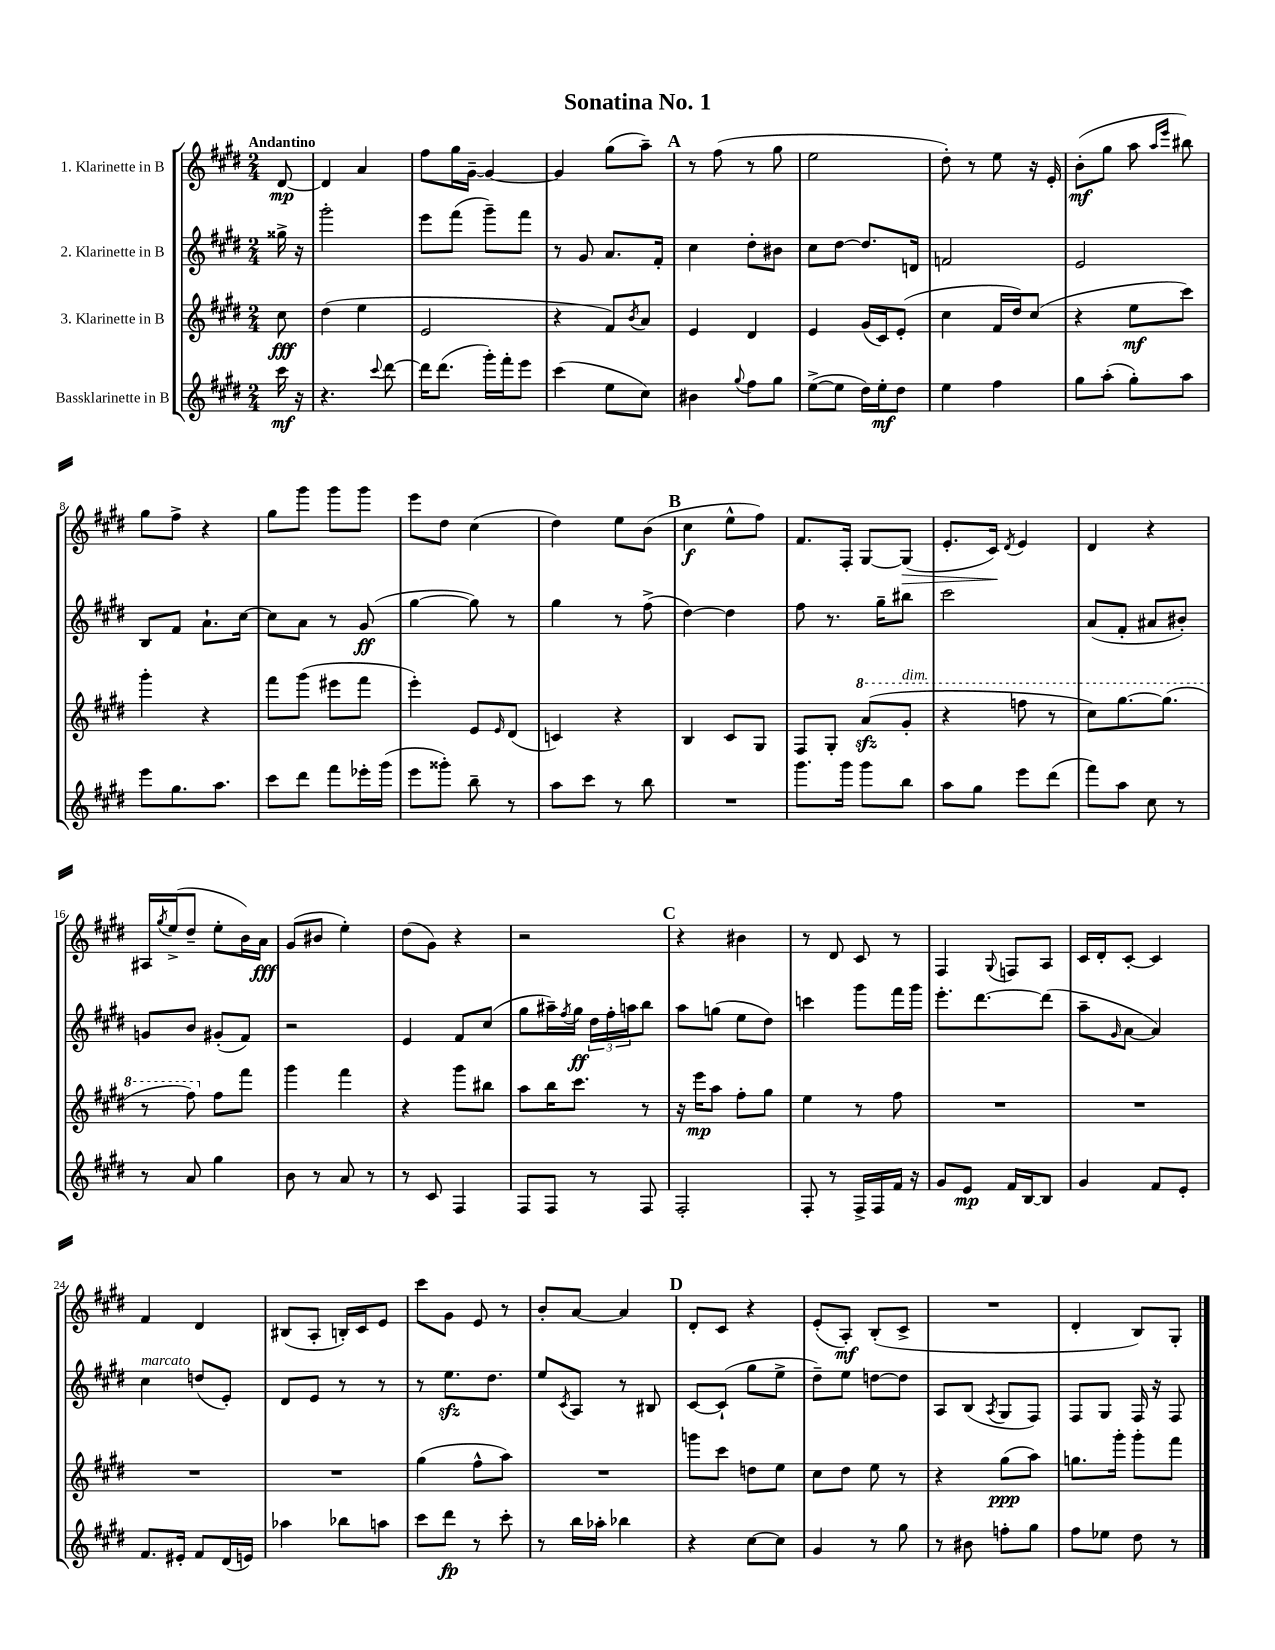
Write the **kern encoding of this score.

**kern	**kern	**kern	**kern
*staff4	*staff3	*staff2	*staff1
*clefG2	*clefG2	*clefG2	*clefG2
*k[f#c#g#d#]	*k[f#c#g#d#]	*k[f#c#g#d#]	*k[f#c#g#d#]
*M2/4	*M2/4	*M2/4	*M2/4
16ccc#	8cc#	16gg##^	[8d#
16r	.	16r	.
=	=	=	=
4.r	(4dd#	2ggg#'	4d#]
.	4ee	.	4a
8qqccc#	.	.	.
[8ddd#	.	.	.
=	=	=	=
16ddd#]	2e	8eee	8ff#
(8.ddd#	.	.	.
.	.	(8fff#	16gg#
.	.	.	[16g#~
16ggg#')	.	8ggg#~)	4g#_
16fff#'	.	.	.
8eee	.	8fff#	.
=	=	=	=
(4ccc#	4r	8r	4g#]
.	.	8g#	.
8ee	8f#)	8.a	(8gg#
.	8qb	.	.
8cc#)	8a	.	8aa~)
.	.	16f#'	.
=	=	=	=
4b#	4e	4cc#	8r
.	.	.	(8ff#
8qqgg#	.	.	.
8ff#	4d#	8dd#'	8r
8gg#	.	8b#	8gg#
=	=	=	=
([8ee^	4e	8cc#	2ee
8ee]	.	[8dd#	.
16dd#)	(16g#	8.dd#]	.
16ee'	16c#)	.	.
8dd#	(8e'	.	.
.	.	16d	.
=	=	=	=
4ee	4cc#	2f	8dd#')
.	.	.	8r
4ff#	16f#	.	8ee
.	16dd#)	.	.
.	(8cc#	.	16r
.	.	.	16e'
=	=	=	=
8gg#	4r	2e	(8b'
(8aa'	.	.	8gg#
8gg#')	8ee	.	8aa
.	.	.	16qqaa
.	.	.	16qqeee
8aa	8ccc#)	.	8bb#)
=	=	=	=
8eee	4ggg#'	8B	8gg#
8.gg#	.	8f#	8ff#^
.	4r	8.a`	4r
8.aa	.	.	.
.	.	[16cc#	.
=	=	=	=
8ccc#	8fff#	8cc#]	8gg#
8ddd#	(8ggg#	8a	8ggg#
8fff#	8eee#	8r	8ggg#
16eee-'	8fff#	(8g#	8ggg#
(16ggg#	.	.	.
=	=	=	=
8eee	4eee')	[4gg#	8eee
8ggg##')	.	.	8dd#
8bb~	8e	8gg#])	(4cc#
.	16qqe	.	.
8r	(8d#	8r	.
=	=	=	=
8aa	4c)	4gg#	4dd#)
8ccc#	.	.	.
8r	4r	8r	8ee
8bb	.	(8ff#^	(8b
=	=	=	=
2r	4B	[4dd#)	4cc#
.	8c#	4dd#]	8ee^^
.	8G#	.	8ff#)
=	=	=	=
8.ggg#	8F#	8ff#	8.f#
.	8G#'	8.r	.
16ggg#	.	.	16F#'
8ggg#	(8aa	.	[8G#
.	.	16gg#~	.
8bb	8gg#'	8bb#	(8G#]
=	=	=	=
8aa	4r	2ccc#	8.e'
8gg#	.	.	.
.	.	.	16c#)
.	.	.	8qd#
8eee	8fff	.	4e
(8ddd#	8r	.	.
=	=	=	=
8fff#)	8ccc#)	(8a	4d#
8aa	[8.ggg#	8f#'	.
8cc#	.	8a#	4r
.	(8.ggg#]	.	.
8r	.	8b#')	.
=	=	=	=
8r	8r	8g	16A#
.	.	.	8qgg#
.	.	.	(16ee^
8a	8fff#)	8b	8dd#~
4gg#	8ff#	(8g#'	8ee'
.	8fff#	8f#)	16b)
.	.	.	16a
=	=	=	=
8b	4ggg#	2r	(8g#
8r	.	.	8b#
8a	4fff#	.	4ee')
8r	.	.	.
=	=	=	=
8r	4r	4e	(8dd#
8c#	.	.	8g#)
4F#	8ggg#	8f#	4r
.	8bb#	(8cc#	.
=	=	=	=
8F#	8aa	8gg#	2r
8F#	16bb	16aa#~)	.
.	.	8qff#	.
.	8.ccc#	16gg#	.
8r	.	24dd#	.
.	.	24ff#'	.
.	.	24aa	.
8F#	8r	8bb	.
=	=	=	=
2F#'	16r	8aa	4r
.	16eee	.	.
.	8aa	(8gg	.
.	8ff#'	8ee	4b#
.	8gg#	8dd#)	.
=	=	=	=
8F#'	4ee	4ccc	8r
8r	.	.	8d#
16F#^	8r	8ggg#	8c#
16F#	.	.	.
16f#	8ff#	16fff#	8r
16r	.	16ggg#	.
=	=	=	=
8g#	2r	8.eee'	4F#
8e	.	.	.
.	.	[8.ddd#	.
.	.	.	8qqG#
16f#	.	.	8F
[16B	.	.	.
8B]	.	(8ddd#]	8A
=	=	=	=
4g#	2r	8aa~	16c#
.	.	.	16d#'
.	.	16qqg#	.
.	.	[8a	[8c#'
8f#	.	4a])	4c#]
8e'	.	.	.
=	=	=	=
8.f#	2r	4cc#	4f#
16e#'	.	.	.
8f#	.	(8dd	4d#
(16d#	.	8e')	.
16e)	.	.	.
=	=	=	=
4aa-	2r	8d#	(8B#
.	.	8e	8A'
8bb-	.	8r	16B')
.	.	.	16c#
8aa	.	8r	8e
=	=	=	=
8ccc#	(4gg#	8r	8ccc#
8ddd#	.	8.ee	8g#
8r	8ff#^^	.	8e
.	.	8.dd#	.
8ccc#'	8aa)	.	8r
=	=	=	=
8r	2r	8ee	8b'
.	.	8qc#	.
16bb	.	8A	[8a
16aa-'	.	.	.
4bb-	.	8r	4a]
.	.	8B#	.
=	=	=	=
4r	8ggg	[8c#	8d#'
.	8ccc#	(8c#`]	8c#
[8cc#	8dd	8gg#	4r
8cc#]	8ee	8ee^	.
=	=	=	=
4g#	8cc#	8dd#~)	(8e'
.	8dd#	8ee	8A')
8r	8ee	[8dd	(8B'
8gg#	8r	8dd]	8c#^
=	=	=	=
8r	4r	8A	2r
8b#	.	(8B	.
.	.	8qA	.
8ff'	(8gg#	8G#	.
8gg#	8aa)	8F#)	.
=	=	=	=
8ff#	8.gg	8F#	4d#'
8ee-	.	8G#	.
.	16ggg#'	.	.
8dd#	8ggg#'	16F#	8B)
.	.	16r	.
8r	8fff#	8F#	8G#'
==	==	==	==
*-	*-	*-	*-
